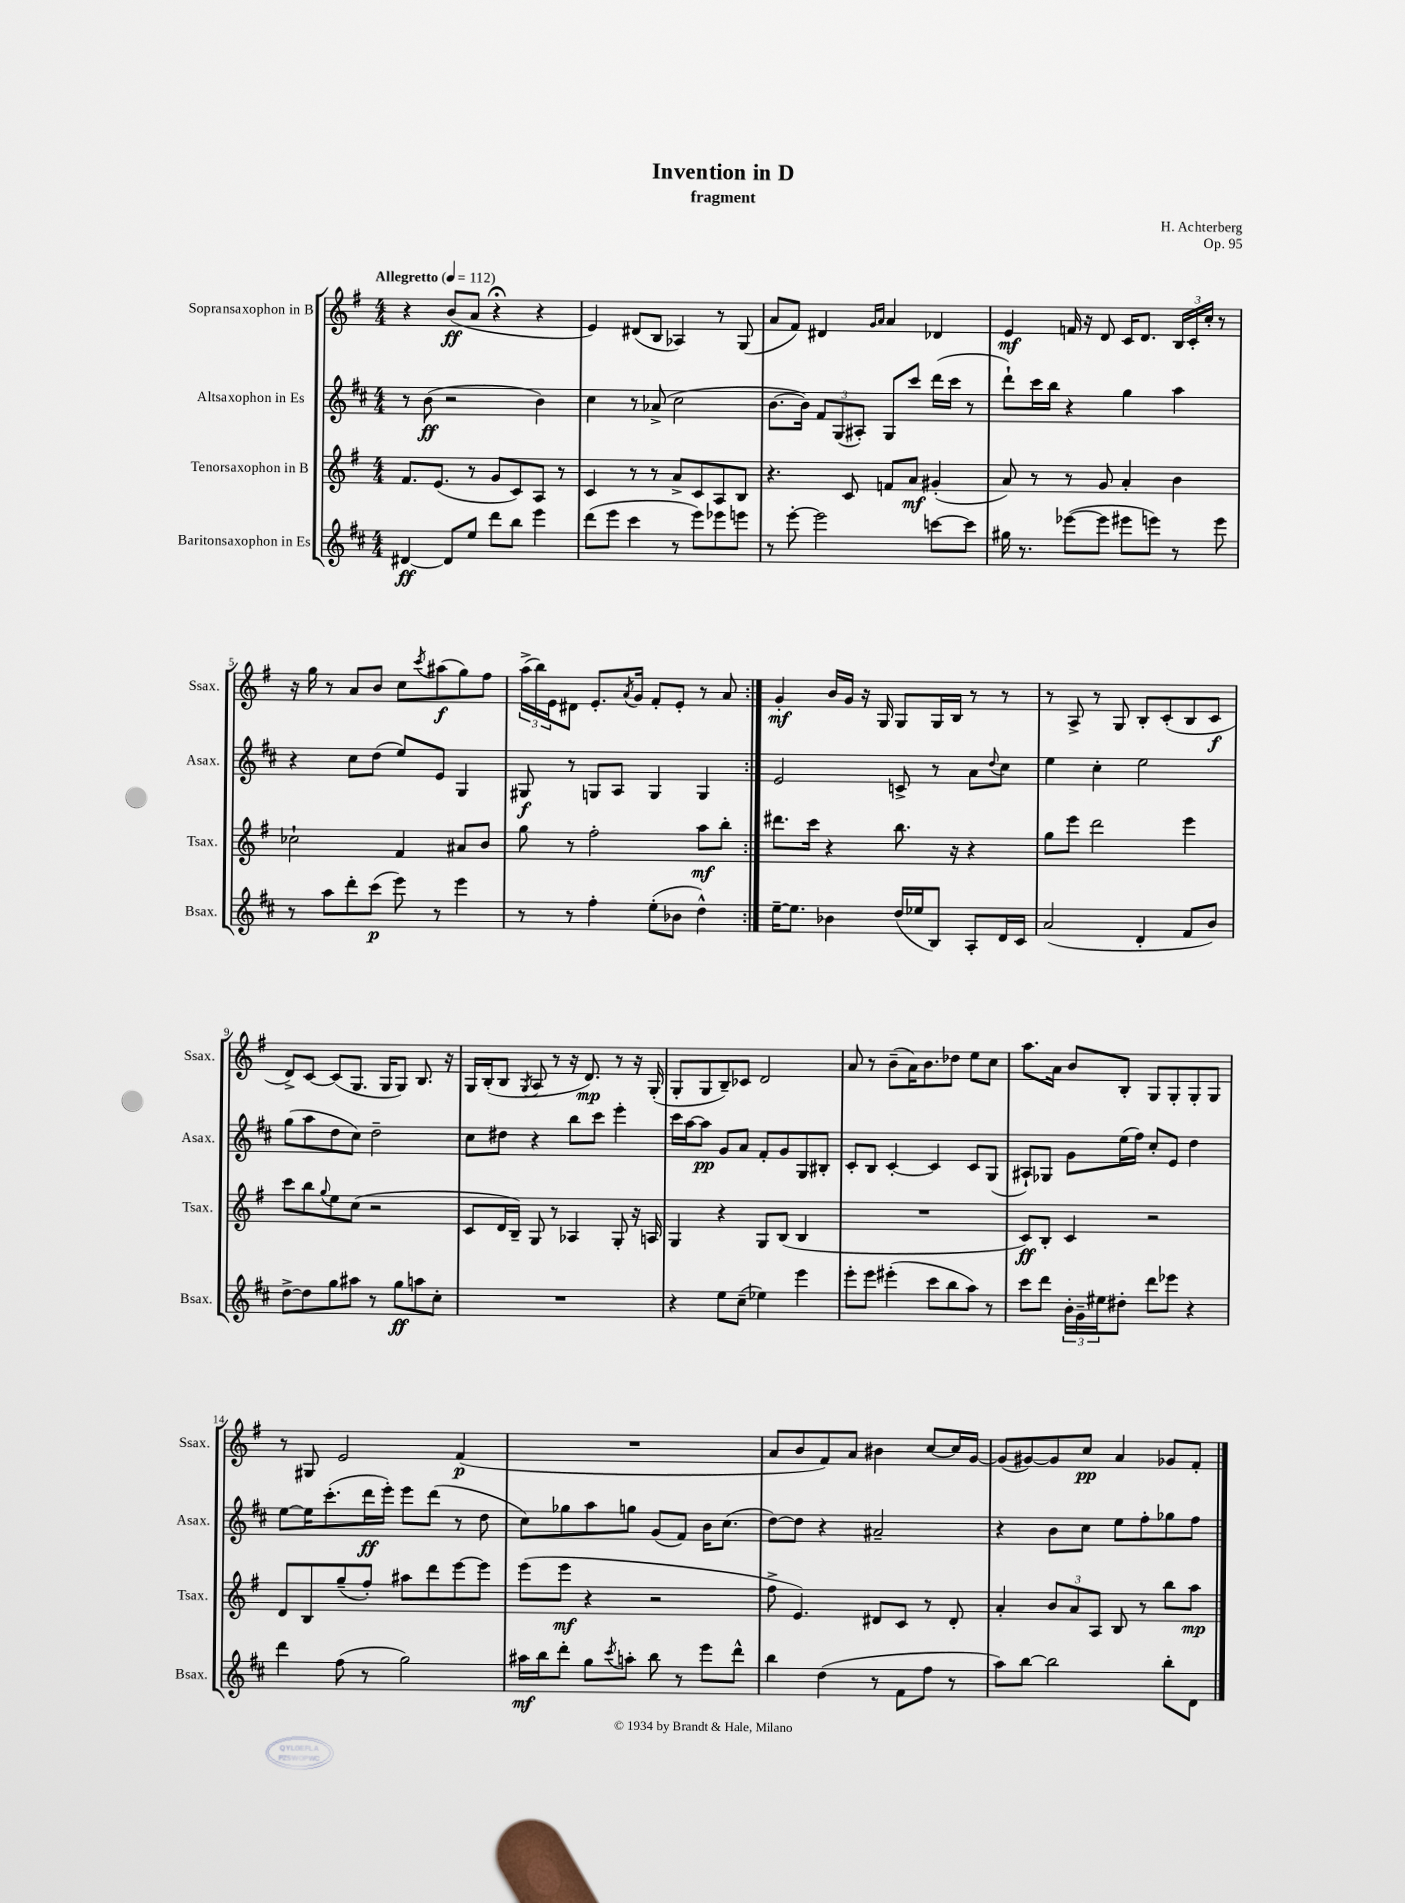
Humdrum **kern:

**kern	**dynam	**kern	**dynam	**kern	**dynam	**kern	**dynam
*part4	*part4	*part3	*part3	*part2	*part2	*part1	*part1
*staff4	*staff4	*staff3	*staff3	*staff2	*staff2	*staff1	*staff1
*I"Baritonsaxophon in Es	*	*I"Tenorsaxophon in B	*	*I"Altsaxophon in Es	*	*I"Sopransaxophon in B	*
*I'Bsax.	*	*I'Tsax.	*	*I'Asax.	*	*I'Ssax.	*
*clefG2	*	*clefG2	*	*clefG2	*	*clefG2	*
*k[f#c#]	*	*k[f#]	*	*k[f#c#]	*	*k[f#]	*
*M4/4	*	*M4/4	*	*M4/4	*	*M4/4	*
*MM112	*	*MM112	*	*MM112	*	*MM112	*
=1	=1	=1	=1	=1	=1	=1	=1
!	!	!	!	!	!	!LO:TX:a:B:t=Allegretto	!
[4d#X/	ff	8.f#/L	.	8r	.	4r	.
.	.	.	.	(8b\	ff	.	.
.	.	(8.e/J	.	.	.	.	.
8d#/L]	.	.	.	2r	.	(8b/L	ff
8ee/J	.	8r	.	.	.	8a/J	.
8ddd\L	.	8g/L	.	.	.	4r;<	.
8bb\J	.	8c/)	.	.	.	.	.
4eee\	.	8A/J	.	4b\)	.	4r	.
.	.	8r	.	.	.	.	.
=2	=2	=2	=2	=2	=2	=2	=2
(8ddd\L	.	4c/	.	4cc#\	.	4e/)	.
8eee\J	.	.	.	.	.	.	.
4ccc#\	.	8r	.	8r	.	(8d#X/L	.
.	.	8r	.	(8a-X^/	.	8B/J	.
8r	.	8a^/L	.	2cc#\	.	4A-X/)	.
8eee\L)	.	8c/	.	.	.	.	.
8eee-X\	.	8A/	.	.	.	8r	.
8eeen\J	.	8B/J	.	.	.	(8G/	.
=3	=3	=3	=3	=3	=3	=3	=3
8r	.	4.r	.	[8.b\L	.	8a/L	.
[8eee'\	.	.	.	.	.	8f#/J)	.
.	.	.	.	16b\Jk])	.	.	.
2eee\]	.	.	.	12f#/L	.	4d#X/	.
.	.	.	.	(12G/	.	.	.
.	.	8c/	.	.	.	.	.
.	.	.	.	12A#X'/J)	.	.	.
.	.	.	.	.	.	16qqg/LL	.
.	.	.	.	.	.	16qqa/JJ	.
.	.	8fn/L	.	8G/L	.	4a/	.
.	.	8a/J	mf	8ccc#/J	.	.	.
[8cccn\L	.	(4g#X'/	.	(16ddd\LL	.	4d-X/	.
.	.	.	.	16ccc#\JJ	.	.	.
8ccc\J]	.	.	.	8r	.	.	.
=4	=4	=4	=4	=4	=4	=4	=4
16gg#X\	.	8a/)	.	8ddd`\L)	.	4e/	mf
8.r	.	.	.	.	.	.	.
.	.	8r	.	16ccc#\L	.	.	.
.	.	.	.	16bb\JJ	.	.	.
([8eee-X\L	.	8r	.	4r	.	16fn/	.
.	.	.	.	.	.	16r	.
8eee-\J]	.	8g/	.	.	.	8d/	.
8eee#X\L	.	4a'/	.	4gg\	.	16c/KL	.
.	.	.	.	.	.	8.d/J	.
8eeen\J)	.	.	.	.	.	.	.
8r	.	4b\	.	4aa\	.	24B/LL	.
.	.	.	.	.	.	24c'/	.
.	.	.	.	.	.	24cc'/JJ	.
8eee\	.	.	.	.	.	8r	.
!!LO:LB:g=z
=5	=5	=5	=5	=5	=5	=5	=5
8r	.	2cc-X`\	.	4r	.	16r	.
.	.	.	.	.	.	16gg\	.
8aa\L	.	.	.	.	.	8r	.
8ddd'\	.	.	.	8cc#\L	.	8a/L	.
(8ccc#\J	p	.	.	(8dd\J	.	8b/J	.
8eee\)	.	4f#/	.	8ee/L)	.	8cc\L	.
.	.	.	.	.	.	8qccc/	.
8r	.	.	.	8e/J	.	(8aa#X\	f
4eee\	.	8a#X/L	.	4G/	.	8gg\)	.
.	.	8b/J	.	.	.	8ff#\J	.
=6	=6	=6	=6	=6	=6	=6	=6
8r	.	8gg\	.	8G#X/	f	(24aa^\LL	.
.	.	.	.	.	.	24bb\)	.
.	.	.	.	.	.	24e\J	.
8r	.	8r	.	8r	.	8d#X\J	.
4ff#'\	.	2ff#'\	.	8Gn/L	.	8.e'/L	.
.	.	.	.	8A/J	.	.	.
.	.	.	.	.	.	8qa/	.
.	.	.	.	.	.	16g/Jk	.
(8ee'\L	.	.	.	4G/	.	8f#'/L	.
8b-X\J	.	.	.	.	.	8e'/J	.
4dd^^\)	.	8aa\L	mf	4G/	.	8r	.
.	.	8bb'\J	.	.	.	8a/	.
=7:|!	=7:|!	=7:|!	=7:|!	=7:|!	=7:|!	=7:|!	=7:|!
[16ee~\KL	.	8.ddd#X\L	.	2e/	.	4g'/	mf
8.ee\J]	.	.	.	.	.	.	.
.	.	16ccc\Jk	.	.	.	.	.
4b-X\	.	4r	.	.	.	16b/LL	.
.	.	.	.	.	.	16g/JJ	.
.	.	.	.	.	.	16r	.
.	.	.	.	.	.	16G/	.
(16dd/LL	.	8.bb\	.	8cn^/	.	8G/L	.
16ee-X/J	.	.	.	.	.	.	.
8B/J)	.	.	.	8r	.	16G/L	.
.	.	16r	.	.	.	16B/JJ	.
8A'/L	.	4r	.	8a\L	.	8r	.
.	.	.	.	8qqdd/	.	.	.
16d/L	.	.	.	8cc#\J	.	8r	.
16c#/JJ	.	.	.	.	.	.	.
=8	=8	=8	=8	=8	=8	=8	=8
(2a/	.	8gg\L	.	4ee\	.	8r	.
.	.	8eee\J	.	.	.	8A^/	.
.	.	2ddd\	.	4cc#'\	.	8r	.
.	.	.	.	.	.	8G/	.
4d'/	.	.	.	2ee\	.	8B'/L	.
.	.	.	.	.	.	(8c'/	.
8f#/L	.	4eee\	.	.	.	8B/	.
8b/J)	.	.	.	.	.	8c/J	f
!!LO:LB:g=z
=9	=9	=9	=9	=9	=9	=9	=9
[8dd^\L	.	8ccc\L	.	(8gg\L	.	8d^/L)	.
8dd\]	.	8bb\	.	8aa\	.	[8c/J	.
.	.	8qqgg/	.	.	.	.	.
8gg\	.	8ee\	.	8dd\	.	(8c/L]	.
8aa#X\J	.	(8cc\J	.	8cc#\J)	.	8.G/J	.
8r	.	2r	.	2dd~\	.	.	.
.	.	.	.	.	.	16G/KL	.
8gg\L	ff	.	.	.	.	8G/J)	.
8aan\	.	.	.	.	.	8.B/	.
8cc#'\J	.	.	.	.	.	.	.
.	.	.	.	.	.	16r	.
=10	=10	=10	=10	=10	=10	=10	=10
1r	.	8c/L	.	8cc#\L	.	16G/LL	.
.	.	.	.	.	.	(16B'/J	.
.	.	16d/L	.	8dd#X\J	.	8B/J	.
.	.	16B~/JJ)	.	.	.	.	.
.	.	.	.	.	.	8qG/	.
.	.	8G/	.	4r	.	8A/	.
.	.	8r	.	.	.	8r	.
.	.	4A-X/	.	8bb\L	.	16r	.
.	.	.	.	.	.	8.d/)	mp
.	.	.	.	8ccc#\J	.	.	.
.	.	8G'/	.	4eee'\	.	8r	.
.	.	16r	.	.	.	16r	.
.	.	16An/	.	.	.	(16G'/	.
=11	=11	=11	=11	=11	=11	=11	=11
4r	.	4G/	.	16ccc#\LL	.	8G'/L	.
.	.	.	.	[16aa\J	.	.	.
.	.	.	.	8aa\J]	pp	8G/	.
8ee\L	.	4r	.	8g/L	.	8B~/)	.
(8cc#~\J	.	.	.	8a/J	.	8c-X/J	.
4ee-X\)	.	8G/L	.	8f#'/L	.	2d/	.
.	.	(8B/J	.	8g/	.	.	.
4eee\	.	4B/	.	8G/	.	.	.
.	.	.	.	8B#X'/J	.	.	.
=12	=12	=12	=12	=12	=12	=12	=12
8eee'\L	.	1r	.	8c#'/L	.	8a/	.
8eee\J	.	.	.	8B/J	.	8r	.
(4eee#X'\	.	.	.	[4c#'/	.	(8b~\L	.
.	.	.	.	.	.	16a\K)	.
.	.	.	.	.	.	8.b\	.
8ccc#\L	.	.	.	4c#/]	.	.	.
8bb\	.	.	.	.	.	8dd-X\J	.
8aa\J)	.	.	.	8c#/L	.	8ee\L	.
8r	.	.	.	(8G/J	.	8cc\J	.
=13	=13	=13	=13	=13	=13	=13	=13
8ccc#\L	.	8c/L)	ff	8A#X`/L)	.	8.aa\L	.
8ddd\J	.	8B'/J	.	8G-X/J	.	.	.
.	.	.	.	.	.	16a\Jk	.
24b'\LL	.	4c/	.	8g\L	.	8b/L	.
24g~\	.	.	.	.	.	.	.
24ee#X\J	.	.	.	.	.	.	.
8dd#X'\J	.	.	.	(16ee\L	.	8B'/J	.
.	.	.	.	16ff#\JJ)	.	.	.
8ddd\L	.	2r	.	8cc#'/L	.	8G/L	.
8eee-X\J	.	.	.	8e/J	.	8G'/	.
4r	.	.	.	4dd\	.	8G'/	.
.	.	.	.	.	.	8G/J	.
!!LO:LB:g=z
=14	=14	=14	=14	=14	=14	=14	=14
4ddd\	.	8d/L	.	[8ee\L	.	8r	.
.	.	8B/	.	16ee\K]	.	8G#X/	.
.	.	.	.	(8.ccc#'\	.	.	.
(8ff#\	.	(8gg~/	.	.	.	2e/	.
8r	.	8ff#'/J)	.	16ddd\L	ff	.	.
.	.	.	.	16eee'\JJ)	.	.	.
2gg\)	.	8aa#X\L	.	8eee\L	.	.	.
.	.	8ddd\	.	(8ddd\J	.	.	.
.	.	[8eee\	.	8r	.	(4f#/	p
.	.	8eee\J]	.	8dd\	.	.	.
=15	=15	=15	=15	=15	=15	=15	=15
16aa#X\LL	mf	(8eee\L	.	8cc#\L)	.	1r	.
16bb\J	.	.	.	.	.	.	.
8ddd'\J	.	8eee\J	mf	8gg-X\	.	.	.
8gg\L	.	4r	.	8aa\	.	.	.
8qccc#/	.	.	.	.	.	.	.
8aan'\J	.	.	.	8ggn\J	.	.	.
8bb\	.	2r	.	(8g/L	.	.	.
8r	.	.	.	8f#/J)	.	.	.
8eee\L	.	.	.	16b\KL	.	.	.
.	.	.	.	(8.cc#\J	.	.	.
8ddd^^\J	.	.	.	.	.	.	.
=16	=16	=16	=16	=16	=16	=16	=16
4bb\	.	8ff#^\	.	[8dd\L)	.	8a/L	.
.	.	4.e/)	.	8dd\J]	.	8b/	.
(4dd\	.	.	.	4r	.	8f#/)	.
.	.	.	.	.	.	8a/J	.
8r	.	8d#X/L	.	2a#X~/	.	4b#X\	.
8f#\L	.	8c/J	.	.	.	.	.
8ff#\J	.	8r	.	.	.	[8cc/L	.
8r	.	8d#'/	.	.	.	16cc/L]	.
.	.	.	.	.	.	[16g/JJ	.
=17	=17	=17	=17	=17	=17	=17	=17
8aa\L)	.	4a'/	.	4r	.	(8g/L]	.
[8bb\J	.	.	.	.	.	[8g#X/)	.
2bb\]	.	12b/L	.	8b\L	.	8g#/]	.
.	.	12a/	.	.	.	.	.
.	.	.	.	8cc#\J	.	8cc/J	pp
.	.	12A/J	.	.	.	.	.
.	.	8B/	.	8ee\L	.	4a/	.
.	.	8r	.	8ff#'\	.	.	.
8bb'\L	.	8bb\L	.	8gg-X\	.	8g-X/L	.
8d\J	.	8aa\J	mp	8ff#\J	.	8f#'/J	.
==	==	==	==	==	==	==	==
*-	*-	*-	*-	*-	*-	*-	*-
